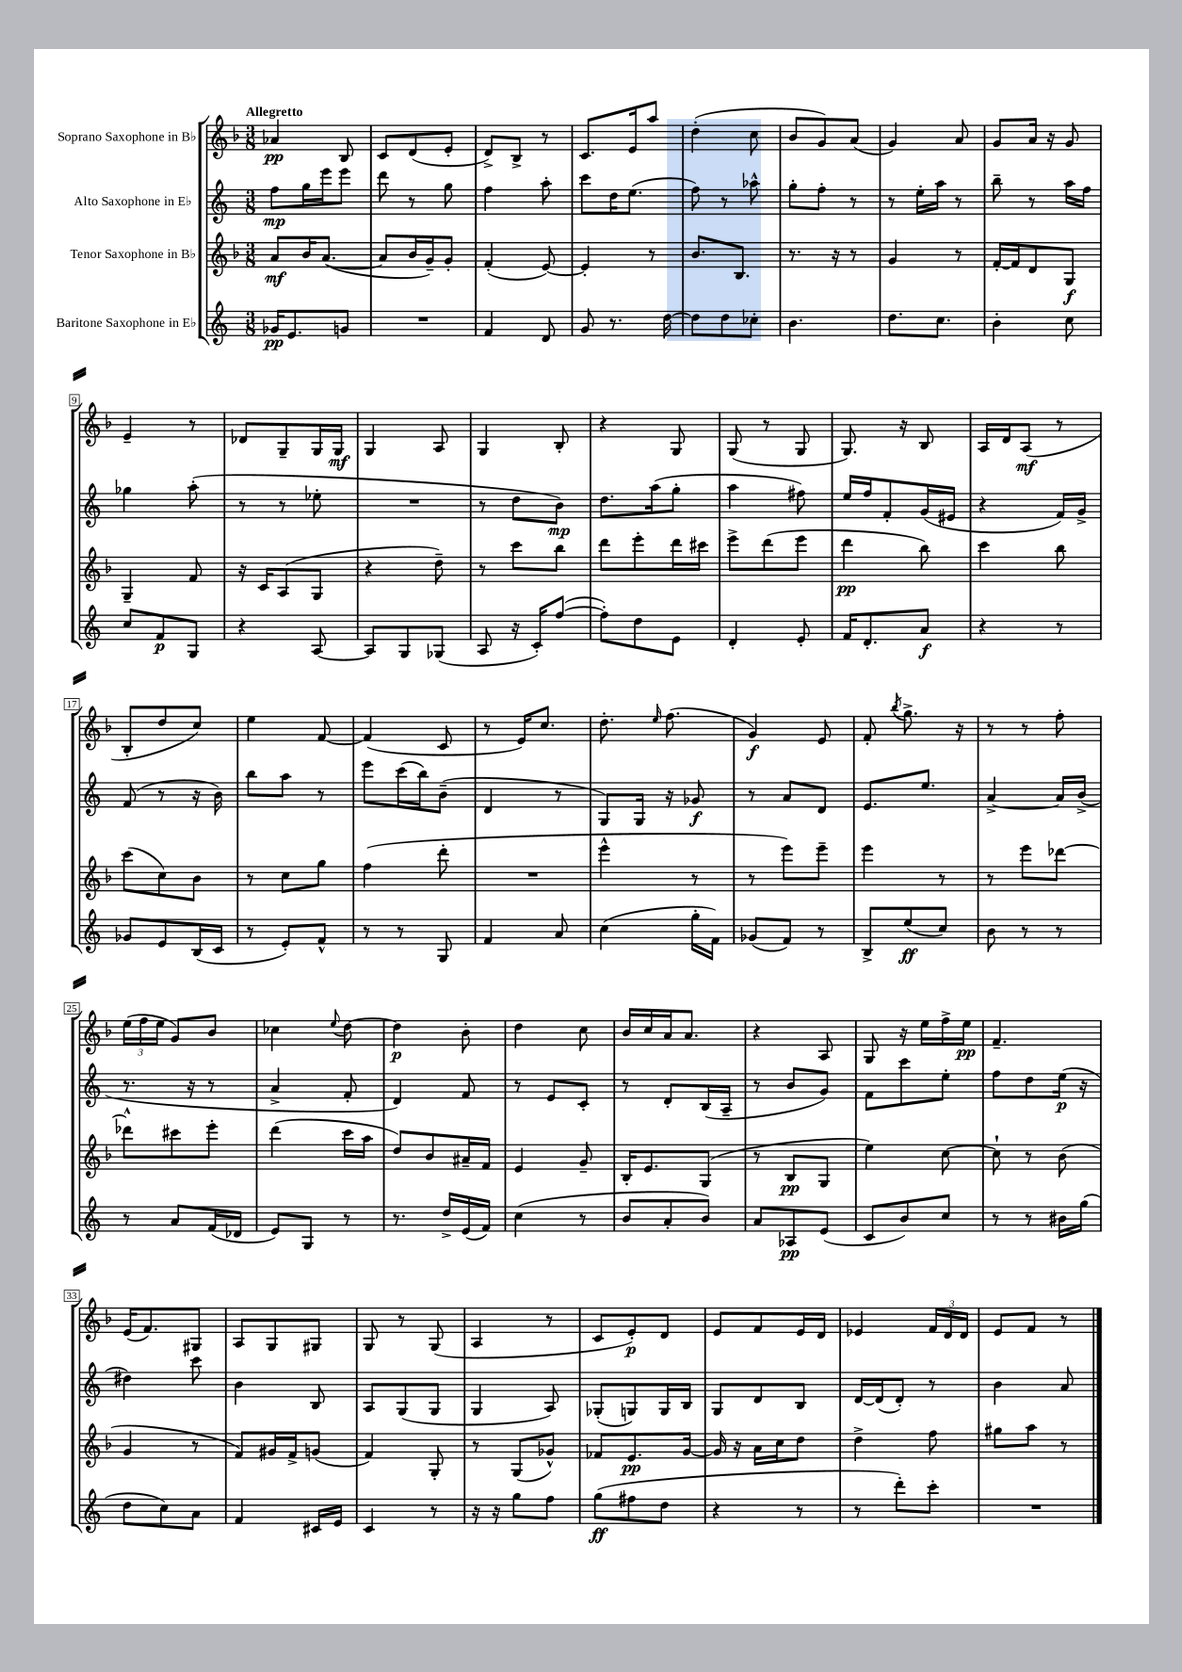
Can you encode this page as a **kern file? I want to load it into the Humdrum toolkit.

**kern	**kern	**kern	**kern
*staff4	*staff3	*staff2	*staff1
*clefG2	*clefG2	*clefG2	*clefG2
*k[]	*k[b-]	*k[]	*k[b-]
*M3/8	*M3/8	*M3/8	*M3/8
16g-	8a	8ff	4a-
8.e	.	.	.
.	16b-	16gg	.
.	([8.a	16eee	.
8g	.	8eee	8B-
=	=	=	=
4.r	8a]	8ddd	8c
.	16b-	8r	(8d
.	16g~)	.	.
.	8g'	8gg	8e'
=	=	=	=
4f	(4f'	4ff	8d^)
.	.	.	8B-^
8d	[8e)	8aa'	8r
=	=	=	=
8g	4e']	8ccc	8.c
8.r	.	16dd	.
.	.	(8.ee	16e
.	8r	.	8aa
[16dd	.	.	.
=	=	=	=
8dd]	8.b-	8ff)	(4dd'
8dd	.	8r	.
.	8.B-	.	.
8cc-'	.	8aa-^^	8cc
=	=	=	=
4.b	8.r	8gg'	8b-
.	.	8ff'	8g)
.	16r	.	.
.	8r	8r	(8a
=	=	=	=
8.dd	4g	8r	4g)
.	.	16ee'	.
8.cc	.	16aa	.
.	8r	8r	8a
=	=	=	=
4b'	[16f'	8bb~	8g
.	16f]	.	.
.	8d	8r	16a
.	.	.	16r
8cc	8G	16aa	8g
.	.	16ff	.
=	=	=	=
8cc	4G~	4gg-	4e~
8f	.	.	.
8G	8f	(8aa'	8r
=	=	=	=
4r	16r	8r	8d-
.	16c	.	.
.	(8A	8r	8G~
[8A	8G	8ee-'	16G
.	.	.	16G
=	=	=	=
8A]	4r	4.r	4G
8G	.	.	.
(8G-	8dd~)	.	8A
=	=	=	=
8A	8r	8r	4G
16r	8ccc	8dd	.
16c')	.	.	.
([8ff	8bb-	8b)	8B-'
=	=	=	=
8ff'])	8ddd	8.dd	4r
8dd	8eee'	.	.
.	.	(16aa	.
8e	16ddd	8gg'	8G
.	16ccc#	.	.
=	=	=	=
4d'	8eee^	4aa	(8G
.	(8ddd	.	8r
8e'	8eee	8ff#)	8G
=	=	=	=
16f	4ddd	16ee	8.G)
8.d'	.	16ff	.
.	.	8f'	.
.	.	.	16r
8a	8bb-)	(16g	8B-
.	.	16e#	.
=	=	=	=
4r	4ccc	4r	16A
.	.	.	16d
.	.	.	(8A
8r	8bb-	16f)	8r
.	.	16g^	.
=	=	=	=
8g-	(8ccc	(8f	8B-'
8e	8cc)	8r	8dd
(16B	8b-	16r	8cc)
16c	.	16b)	.
=	=	=	=
8r	8r	8bb	4ee
8e')	8cc	8aa	.
8f^^	8gg	8r	[8f
=	=	=	=
8r	(4ff	8eee	(4f]
8r	.	(16ccc	.
.	.	16bb)	.
8G	8ddd'	(8b~	8c
=	=	=	=
4f	4.r	4d	8r
.	.	.	16e)
.	.	.	8.cc
8a	.	8r	.
=	=	=	=
(4cc	4eee^^	8G)	8.dd'
.	.	16G	.
.	.	.	16qqee
.	.	16r	(8.ff
16gg'	8r	8g-	.
16f)	.	.	.
=	=	=	=
(8g-	8r	8r	4g)
8f)	8eee)	8a	.
8r	8eee~	8d	8e
=	=	=	=
8B^	4eee	8.e	8f'
.	.	.	8qbb-
(8ee	.	.	8.gg^
.	.	8.ee	.
8cc)	8r	.	.
.	.	.	16r
=	=	=	=
8b	8r	[4a^	8r
8r	8eee	.	8r
8r	[8ddd-	16a]	8ff'
.	.	(16b^	.
=	=	=	=
8r	8ddd-^^]	8.r	(24ee
.	.	.	24ff
.	.	.	24ee
8a	8ccc#	.	8g)
.	.	16r	.
(16f	8eee'	8r	8b-
16d-	.	.	.
=	=	=	=
8e)	(4ddd	4a^	4cc-
8G	.	.	.
.	.	.	8qqee
8r	16ccc	8f'	[8dd
.	16aa	.	.
=	=	=	=
8.r	8dd)	4d)	4dd]
.	8b-	.	.
16dd^	.	.	.
(16e	16a#~	8f	8b-'
16f)	16f	.	.
=	=	=	=
(4cc	4e	8r	4dd
.	.	8e	.
8r	8g~	8c'	8cc
=	=	=	=
8b	16B-'	8r	16b-
.	8.e	.	16cc
8a'	.	8d'	16a
.	.	.	8.a
8b)	(8G	(16B	.
.	.	16A~	.
=	=	=	=
8a	8r	8r	4r
8A-	8B-	8b	.
(8e	8G	8g)	8A
=	=	=	=
8c	4ee)	8f	8G
8b)	.	8ccc	16r
.	.	.	16ee
8cc	[8cc	8ee'	16ff^
.	.	.	16ee
=	=	=	=
8r	8cc`]	8ff	4.f~
8r	8r	8dd	.
16b#	(8b-	(16ee	.
(16gg	.	16r	.
=	=	=	=
8dd	4g	4dd#)	(16e
.	.	.	8.f)
8cc)	.	.	.
8a	8r	8ccc	8G#
=	=	=	=
4f	8f)	4b	8A
.	16g#	.	8G
.	16f^	.	.
16c#	(8g	8B	8G#
16e	.	.	.
=	=	=	=
4c	4f)	8A	8G
.	.	(8G	8r
8r	8G'	8G	(8G
=	=	=	=
16r	8r	4G	4A
16r	.	.	.
8gg	(8G	.	.
8ff	8g-^^)	8A)	8r
=	=	=	=
(8gg	8f-	(8G-'	8c
8ff#	8.e	8G)	8e')
8dd	.	16G	8d
.	[16g	16B	.
=	=	=	=
4r	16g]	8G	8e
.	16r	.	.
.	16a	8d	8f
.	16cc	.	.
8r	8dd	8B	16e
.	.	.	16d
=	=	=	=
8r	4dd^	[16d	4e-
.	.	(16d]	.
8ddd')	.	8d')	.
8ccc'	8ff	8r	24f
.	.	.	24d
.	.	.	24d
=	=	=	=
4.r	8gg#	4b	8e
.	8aa	.	8f
.	8r	8a	8r
==	==	==	==
*-	*-	*-	*-
